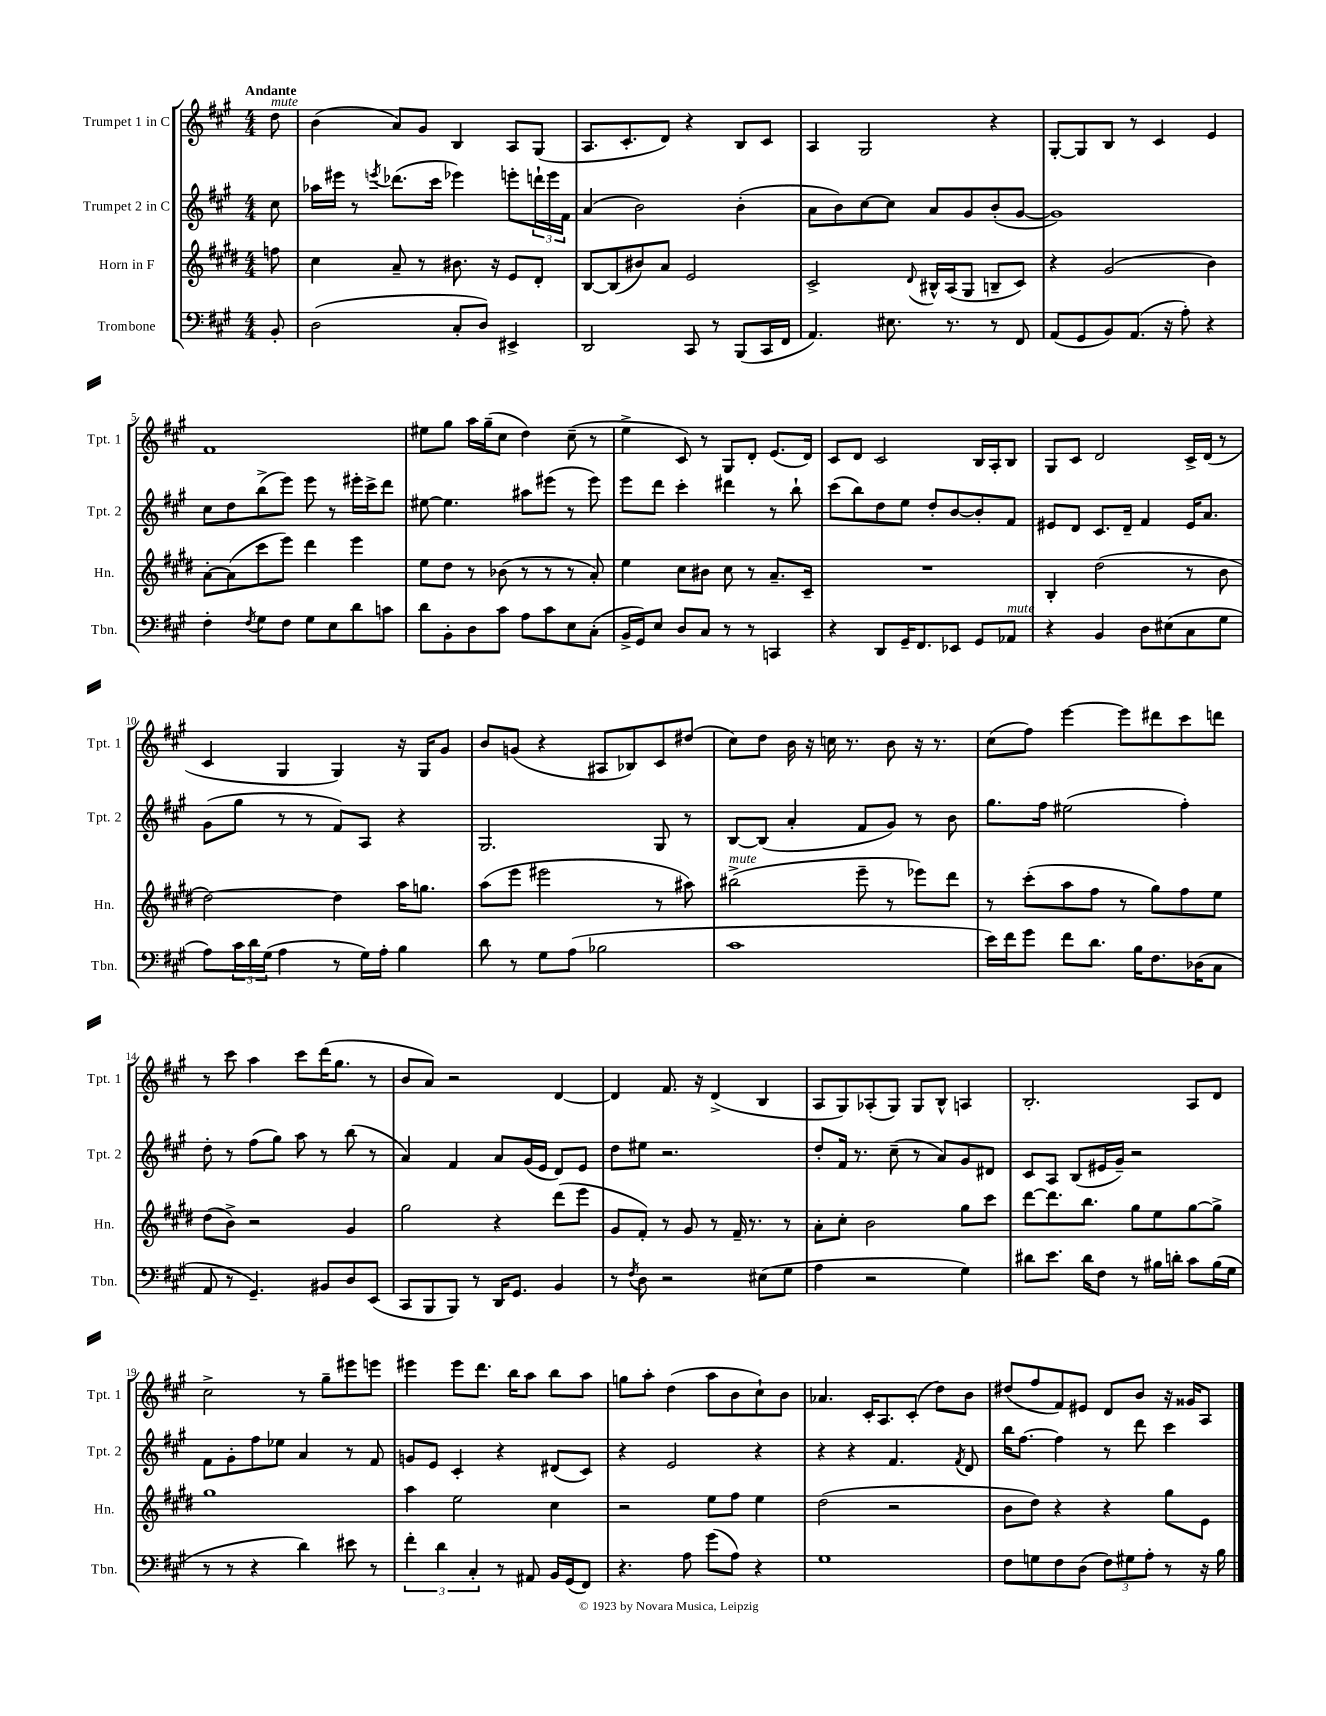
<<
\new StaffGroup <<
\new Staff = "s0" \with { instrumentName = "Trumpet 1 in C" shortInstrumentName = "Tpt. 1" } {
    \clef treble \key a \major \numericTimeSignature \time 4/4 \partial 8 \tempo "Andante"
    d''8^\markup { \italic "mute" } |
    b'4( a'8) gis'8 b4 a8 gis8( |
    a8. cis'8.-. d'8) r4 b8 cis'8 |
    a4 gis2 r4 |
    gis8~-. gis8 b8 r8 cis'4 e'4 |
    fis'1 |
    eis''8 gis''8 a''16 gis''16--( cis''8 d''4) cis''8--( r8 |
    e''4-> cis'8) r8 gis8 d'8-. e'8.( d'16) |
    cis'8 d'8 cis'2 b16 a16-. b8 |
    gis8 cis'8 d'2 cis'16-> d'16( r8 |
    cis'4 gis4 gis4) r16 gis16 gis'8 |
    b'8 g'8( r4 ais8 bes8) cis'8 dis''8( |
    cis''8) d''8 b'16 r16 c''16 r8. b'8 r16 r8. |
    cis''8( fis''8) e'''4~ e'''8 dis'''8 cis'''8 d'''8 |
    r8 cis'''8 a''4 cis'''8 d'''16( gis''8. r8 |
    b'8 a'8) r2 d'4~ |
    d'4 fis'8. r16 d'4->( b4 |
    a8 gis8) aes8-.( gis8) gis8 b8-^ a4 |
    b2.-. a8 d'8 |
    cis''2-> r8 gis''8-- eis'''8 e'''8 |
    eis'''4 eis'''8 d'''8. b''16 a''8 b''8 a''8 |
    g''8 a''8-. d''4( a''8 b'8 cis''8-!) b'8 |
    aes'4. cis'16-. a8. cis'8-.( d''8) b'8 |
    dis''8( fis''8 fis'8) eis'8 d'8 b'8 r16 gisis'16 a8 \bar "|." |
}
\new Staff = "s1" \with { instrumentName = "Trumpet 2 in C" shortInstrumentName = "Tpt. 2" } {
    \clef treble \key a \major \numericTimeSignature \time 4/4 \partial 8
    cis''8 |
    aes''16 eis'''16 r8 \acciaccatura { e'''8 } des'''8.( cis'''16 ees'''4) e'''8-. \tuplet 3/2 { d'''16-! e'''16 fis'16 } |
    a'4( b'2) b'4-.( |
    a'8 b'8) cis''8~ cis''8 a'8 gis'8 b'8-.( gis'8~ |
    gis'1) |
    cis''8 d''8 b''8->( e'''8) e'''8 r8 eis'''16-. cis'''16-> d'''8 |
    eis''8~ eis''4. ais''8 eis'''8( r8 eis'''8) |
    e'''8 d'''8 cis'''4-. dis'''4 r8 b''8-! |
    cis'''8( b''8) d''8 e''8 d''8-. b'8~ b'8-. fis'8 |
    eis'8 d'8 cis'8. d'16-- fis'4 eis'16 a'8. |
    gis'8( gis''8 r8 r8 fis'8) a8 r4 |
    gis2. gis8 r8 |
    b8~ b8( a'4-. fis'8 gis'8) r8 b'8 |
    gis''8. fis''16 eis''2( fis''4-.) |
    d''8-. r8 fis''8( gis''8) a''8 r8 b''8( r8 |
    a'4) fis'4 a'8 gis'16( e'16 d'8) e'8 |
    d''8 eis''8 r2. |
    d''8-. fis'16 r8. cis''8--( r8 a'8) gis'8 dis'8 |
    cis'8 a8 b8( eis'16 gis'16--) r2 |
    fis'8 gis'8-. fis''8 ees''8 a'4 r8 fis'8 |
    g'8 e'8 cis'4-. r4 dis'8( cis'8) |
    r4 e'2 r4 |
    r4 r4 fis'4. \acciaccatura { fis'8 } d'8 |
    b''16 fis''8.~ fis''4 r8 d'''8 cis'''4 \bar "|." |
}
\new Staff = "s2" \with { instrumentName = "Horn in F" shortInstrumentName = "Hn." } {
    \clef treble \key e \major \numericTimeSignature \time 4/4 \partial 8
    f''8 |
    cis''4 a'8-- r8 bis'8. r16 e'8 dis'8-. |
    b8~ b8( bis'8) a'8 e'2 |
    cis'2-> \appoggiatura { dis'8 } bis16-^ a16( gis8 b8-- cis'8) |
    r4 gis'2( b'4) |
    a'8~-. a'8( cis'''8 e'''8) dis'''4 e'''4 |
    e''8 dis''8 r8 bes'8( r8 r8 r8 a'8-.) |
    e''4 cis''8 bis'8 cis''8 r8 a'8.-- cis'16-- |
    R1 |
    b4-. dis''2( r8 b'8 |
    dis''2~) dis''4 a''16 g''8. |
    a''8( e'''8 eis'''2 r8 ais''8) |
    bis''2->^\markup { \italic "mute" }( e'''8-- r8 ees'''8) dis'''8 |
    r8 cis'''8-.( a''8 fis''8 r8 gis''8) fis''8 e''8 |
    dis''8( b'8->) r2 gis'4 |
    gis''2 r4 dis'''8( e'''8 |
    gis'8 fis'8-.) r8 gis'8 r8 fis'16-- r8. r8 |
    a'8-. cis''8-. b'2 gis''8 cis'''8 |
    dis'''8~ dis'''8. b''8. gis''8 e''8 gis''8~ gis''8-> |
    gis''1 |
    a''4 e''2 cis''4 |
    r2 e''8 fis''8 e''4 |
    dis''2( r2 |
    b'8 dis''8) r4 r4 gis''8 e'8 \bar "|." |
}
\new Staff = "s3" \with { instrumentName = "Trombone" shortInstrumentName = "Tbn." } {
    \clef bass \key a \major \numericTimeSignature \time 4/4 \partial 8
    b,8-. |
    d2( cis8-. d8) eis,4-> |
    d,2 cis,8 r8 b,,8( cis,16 fis,16 |
    a,4.) eis8. r8. r8 fis,8 |
    a,8( gis,8 b,8) a,8.( r16 a8-.) r4 |
    fis4-. \acciaccatura { fis8 } gis8 fis8 gis8 e8 d'8 c'8 |
    d'8 b,8-. d8 cis'8 a8 cis'8 e8 cis8-.( |
    b,16-> gis,16) e8 d8 cis8 r8 r8 c,4 |
    r4 d,8 gis,16-- fis,8. ees,8 gis,8 aes,8^\markup { \italic "mute" } |
    r4 b,4 d8 eis8( cis8 gis8 |
    a8) \tuplet 3/2 { cis'16 d'16 gis16( } a4 r8 gis16) a16-. b4 |
    d'8 r8 gis8 a8( bes2 |
    cis'1 |
    e'16) fis'16 gis'8 fis'8 d'8. b16 fis8. des16( cis8 |
    a,8 r8 gis,4.--) bis,8 d8 e,8( |
    cis,8 b,,8 b,,8) r8 d,16 gis,8. b,4 |
    r8 \acciaccatura { fis8 } d8 r2 eis8( gis8 |
    a4 r2 gis4) |
    dis'8 e'8. dis'16 fis8 r8 bis16 d'16-. cis'8 bis16( gis16 |
    r8 r8 r4 d'4) eis'8 r8 |
    \tuplet 3/2 { fis'4-. d'4 cis4-. } r8 ais,8 b,16 gis,16( fis,8) |
    r4. a8 gis'8( a8) r4 |
    gis1 |
    fis8 g8 fis8 d8( \tuplet 3/2 { fis8) gis8 a8-. } r8 r16 b16 \bar "|." |
}
>>
>>
